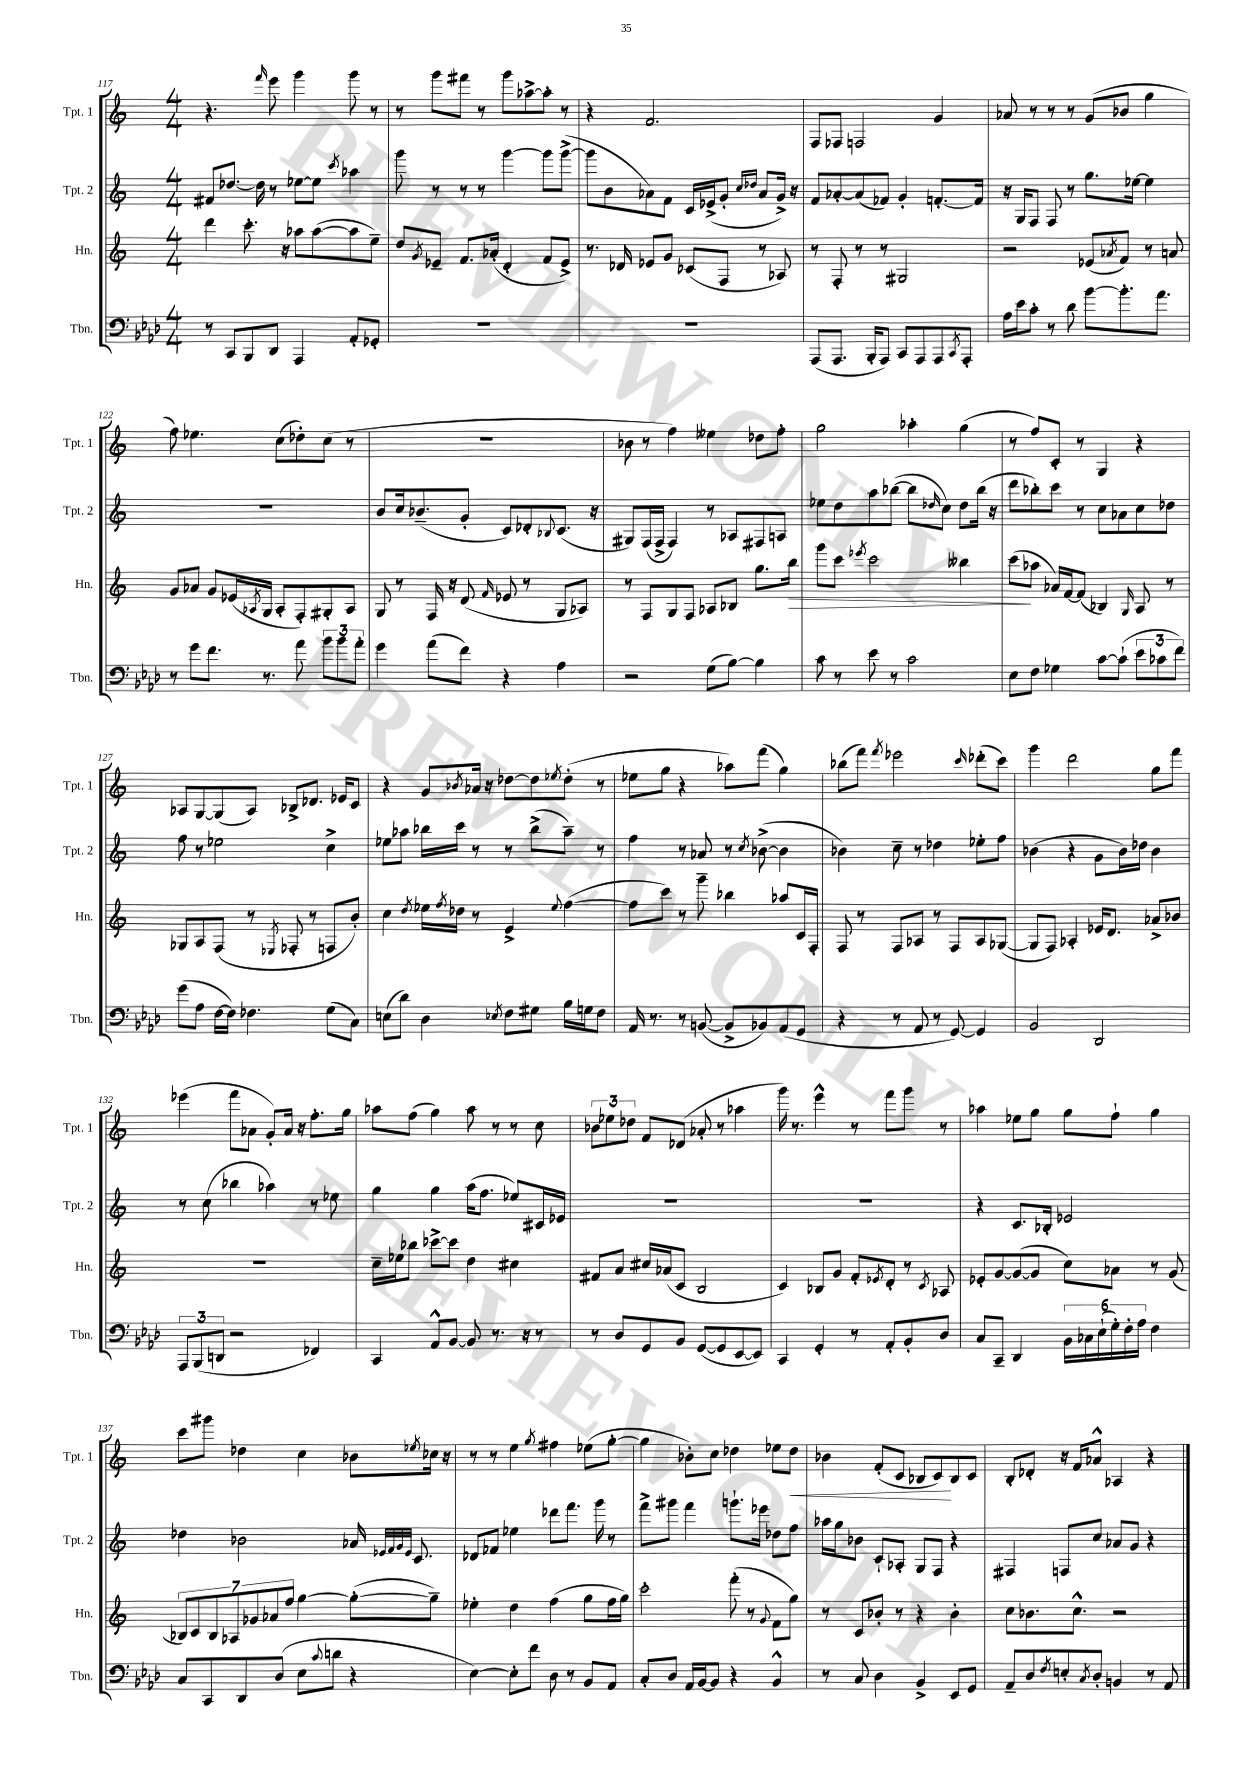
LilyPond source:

<<
\new StaffGroup <<
\new Staff = "s0" \with { instrumentName = "Tpt. 1" shortInstrumentName = "Tpt. 1" } {
    \clef treble \key c \major \numericTimeSignature \time 4/4
    r4. \grace { f'''16 } e'''8 g'''4 g'''8 r8 |
    r8 g'''8 fis'''8 r8 g'''8 aes''8~-> aes''8-. r8 |
    r4 f'2. |
    f8 fes8 f2 g'4 |
    aes'8 r8 r8 r8 g'8( bes'8 g''4 |
    f''8) ees''4. c''8( des''8-.) c''8( r8 |
    R1 |
    bes'8 r8 f''4) eeses''4 des''8 f''8-. |
    g''2 aes''4-. g''4( |
    r8 f''8) c'8-. r8 g4 r4 |
    aes8 g8~ g8( aes8) bes8-> des'8. ees'16 c'8 |
    r4 g'8 \acciaccatura { bes'8 } aes'16 r16 des''8~ des''8 \acciaccatura { ees''8 } des''8-.( r8 |
    ees''8 g''8 r4 aes''8) f'''8( g''4) |
    bes''8( f'''8) \acciaccatura { f'''8 } ees'''2 \grace { c'''16 } des'''8-.( c'''8) |
    g'''4 d'''2 g''8 f'''8 |
    ees'''4( f'''8 aes'8 g'8-.) aes'16 r16 f''8.-. g''16 |
    aes''8 f''8( g''4) aes''8 r8 r8 c''8 |
    \tuplet 3/2 { bes'8 ees''8 des''8 } f'8 des'8( aes'8-. r8 aes''4 |
    g'''16) r8. e'''4-^ r8 f'''8 g'''8 r8 |
    aes''4 ees''8 g''8 g''8 f''8-! g''4 |
    c'''8 gis'''8 des''4 c''4 bes'8 \acciaccatura { ees''8 } ces''16 r16 |
    r8 r8 e''4 \acciaccatura { g''8 } fis''4 ees''8( g''8~-. |
    g''4 bes'8-.) c''8 des''4 ees''8 des''8\< |
    bes'4 f'8-.( c'8 bes8 c'8\!) bes8 c'8 |
    b8-. des'8-. r16 f'16 aes'8-^ aes4 r4 \bar "|." |
}
\new Staff = "s1" \with { instrumentName = "Tpt. 2" shortInstrumentName = "Tpt. 2" } {
    \clef treble \key c \major \numericTimeSignature \time 4/4
    fis'8 des''8.~ des''16 r8 ees''8~ ees''8 \acciaccatura { c'''8 } aes''4 |
    g'''8 r8 r8 r8 g'''4~ g'''8 g'''8~->( |
    g'''8 b'8 aes'8) f'8 c'16 ees'16->( g'8-. \grace { c''16 des''16 } aes'8 g'16->) r16 |
    f'8 aes'8~-. aes'8( fes'8) g'4-. f'8.~-. f'16 |
    r16 g16 f8 f8 r8 g''8. ees''16~ ees''4 |
    R1 |
    b'8 c''16 bes'8.--( g'8-. c'8) des'8-. \appoggiatura { bes8 } c'8.( r16 |
    gis8) f16( f16-> f4) r8 aes8 fis8 a8 |
    ees''8 d''8 a''8 bes''8~( bes''8 \grace { des''16 } c''8) des''8 bes''16( r16 |
    d'''8 bes''8-.) c'''8 r8 c''8 aes'8 c''8 des''8 |
    f''8 r8 ees''2 c''4-> |
    ees''8 aes''8 bes''16 c'''16 r8 r8 bes''8->( aes''8--) r8 |
    f''4 r8 aes'8 r8 \acciaccatura { c''8 } bes'8~->( bes'4 |
    bes'4) c''8-- r8 des''4 ees''8-. f''8 |
    bes'4( r4 g'8 bes'16) des''16 bes'4 |
    r8 c''8( bes''4 aes''4) r8 ees''8 |
    g''4 g''4 a''16( f''8. ees''8) cis'16 ees'16 |
    R1 |
    R1 |
    r4 c'8. bes16-. ees'2 |
    des''4 bes'2 aes'16 \grace { ees'32 f'32 g'32 ees'32 } c'8. |
    des'8 fes'8 ees''4 des'''8 f'''8. g'''16 r8 |
    f'''8-> gis'''8 f'''4 g'''8.-! ees'''16 des''8 f''8 |
    aes''16 g''16 bes'8 c'8-! aes8-. g8 f8 r4 |
    fis4 f8 c''8 aes'8 g'8 r4 \bar "|." |
}
\new Staff = "s2" \with { instrumentName = "Hn." shortInstrumentName = "Hn." } {
    \clef treble \key c \major \numericTimeSignature \time 4/4
    d'''4 c'''8.-. r16 aes''8 aes''8~( aes''8 e''8--) |
    d''8 \acciaccatura { g'8 } ees'8-- f'8. aes'16-.( d'4-. f'8 ees'8->) |
    r8. des'16 ees'8 g'8 ces'8( f8 r8 aes8) |
    r8 f8-. r8 r8 gis2 |
    r2 ees'8( \acciaccatura { aes'8 } f'8) r8 a'8 |
    g'8 aes'8 g'8 ees'16( \acciaccatura { aes8 } g16 aes8-. f8-.) gis8-. aes8 |
    g8 r8 f16 r16 d'8( \grace { f'16 } ees'8 r8 g8 aes8) |
    r8 f8 g8 f8 aes8 bes8 g''8. b''16\> |
    g'''8 c'''8 \acciaccatura { ees'''8 } c'''2 beses''4 |
    c'''8\!( aes''8 aes'16) f'16~ f'8( bes4) \grace { g16 } a8 r8 |
    ges8 a8 f8( r8 \acciaccatura { ees8 } fes8-. r8 f8 b'8-.) |
    c''4 \acciaccatura { d''8 } ees''16 \acciaccatura { f''8 } des''16 r8 e'4-> \appoggiatura { ees''8 } f''4~( |
    f''8 c'''8) r8 g'''8-- bes''4 aes''8 c'16 f16-. |
    f8 r8 f8 aes8 r8 f8 aes8 ges8~( |
    ges8 f8) aes4-. ees'16 d'8. aes'8-> bes'8 |
    R1 |
    c''16-- ees''16 bes''8 ces'''8~-> ces'''8 d''4 cis''4 |
    fis'8 a'8 cis''16 aes'16( c'8 b2 |
    c'4) bes8 g'8 f'8-. \acciaccatura { ees'8 } d'8-. r8 \acciaccatura { c'8 } aes8 |
    ees'8-. g'8~ g'8~( g'8 c''8) aes'8 r8 g'8( |
    \tuplet 7/4 { bes8) c'8 bes8 aes8 ges'8 aes'8 f''8 } g''4~ g''8~-.( g''8--) |
    ees''4-. d''4 f''4( g''8 f''16 g''16) |
    c'''2-. f'''8-.( r8 \appoggiatura { g'8 } f'8 g''8) |
    r8 c'8 bes'8-. r8 r4 bes'4-. |
    c''8 bes'8. c''8.-^ r2 \bar "|." |
}
\new Staff = "s3" \with { instrumentName = "Tbn." shortInstrumentName = "Tbn." } {
    \clef bass \key aes \major \numericTimeSignature \time 4/4
    r8 c,8 bes,,8 des,8 aes,,4 aes,8-. ges,8-. |
    R1 |
    R1 |
    aes,,8( aes,,8. bes,,16-. aes,,8) c,8 aes,,8 aes,,8 \acciaccatura { c,8 } aes,,8-. |
    aes16 ees'16 c'8-. r8 des'8 bes'8~ bes'8.-. aes'8. |
    r8 g'8 f'8. r8. aes'8 \tuplet 3/2 { bes'8 bes'8 aes'8-. } |
    g'4 aes'8( f'8) r4 aes4 |
    r2 g8( bes8~) bes4 |
    c'8 r8 ees'8 r8 c'2 |
    ees8 f8 ges4 c'8~ c'8-!( \tuplet 3/2 { ees'8 ces'8 f'8) } |
    g'8( aes8 f16~ f16) fes4. g8( c8) |
    e8( des'8) des4 \acciaccatura { ees8 } f8 gis8 bes16 g16 f8 |
    aes,16 r8. r8 b,8~( b,8-> bes,8) aes,8( g,8 |
    r4 r8 aes,8 r8 g,8~) g,4 |
    bes,2 des,2 |
    \tuplet 3/2 { aes,,8 bes,,8( d,8 } r2 fes,4) |
    c,4 aes,8-^ bes,8~ bes,8 r8. r16 r8 |
    r8 des8 g,8 bes,8 g,8~( g,8 ees,8~ ees,8) |
    c,4 g,4-. r8 aes,8-. bes,8-. des8 |
    c8 c,8-- des,4 \tuplet 6/4 { bes,16 ces16 ees16-!( g16-.) f16-. aes16 } f4 |
    c8 c,8 des,8 des8( ees8 \appoggiatura { c'8 } d'8 r4 |
    ees4~) ees8-. f'8 des8 r8 bes,8 aes,8 |
    c8-. des8 aes,16 bes,16~ bes,8 r4 bes,4-^ |
    r8 c8 des4 bes,4-> ees,8 g,8 |
    aes,8-- des8 \acciaccatura { f8 } e8-. \acciaccatura { c8 } des8-. b,4 r8 aes,8 \bar "|." |
}
>>
>>
\layout { \context { \Score currentBarNumber = #117 } }
